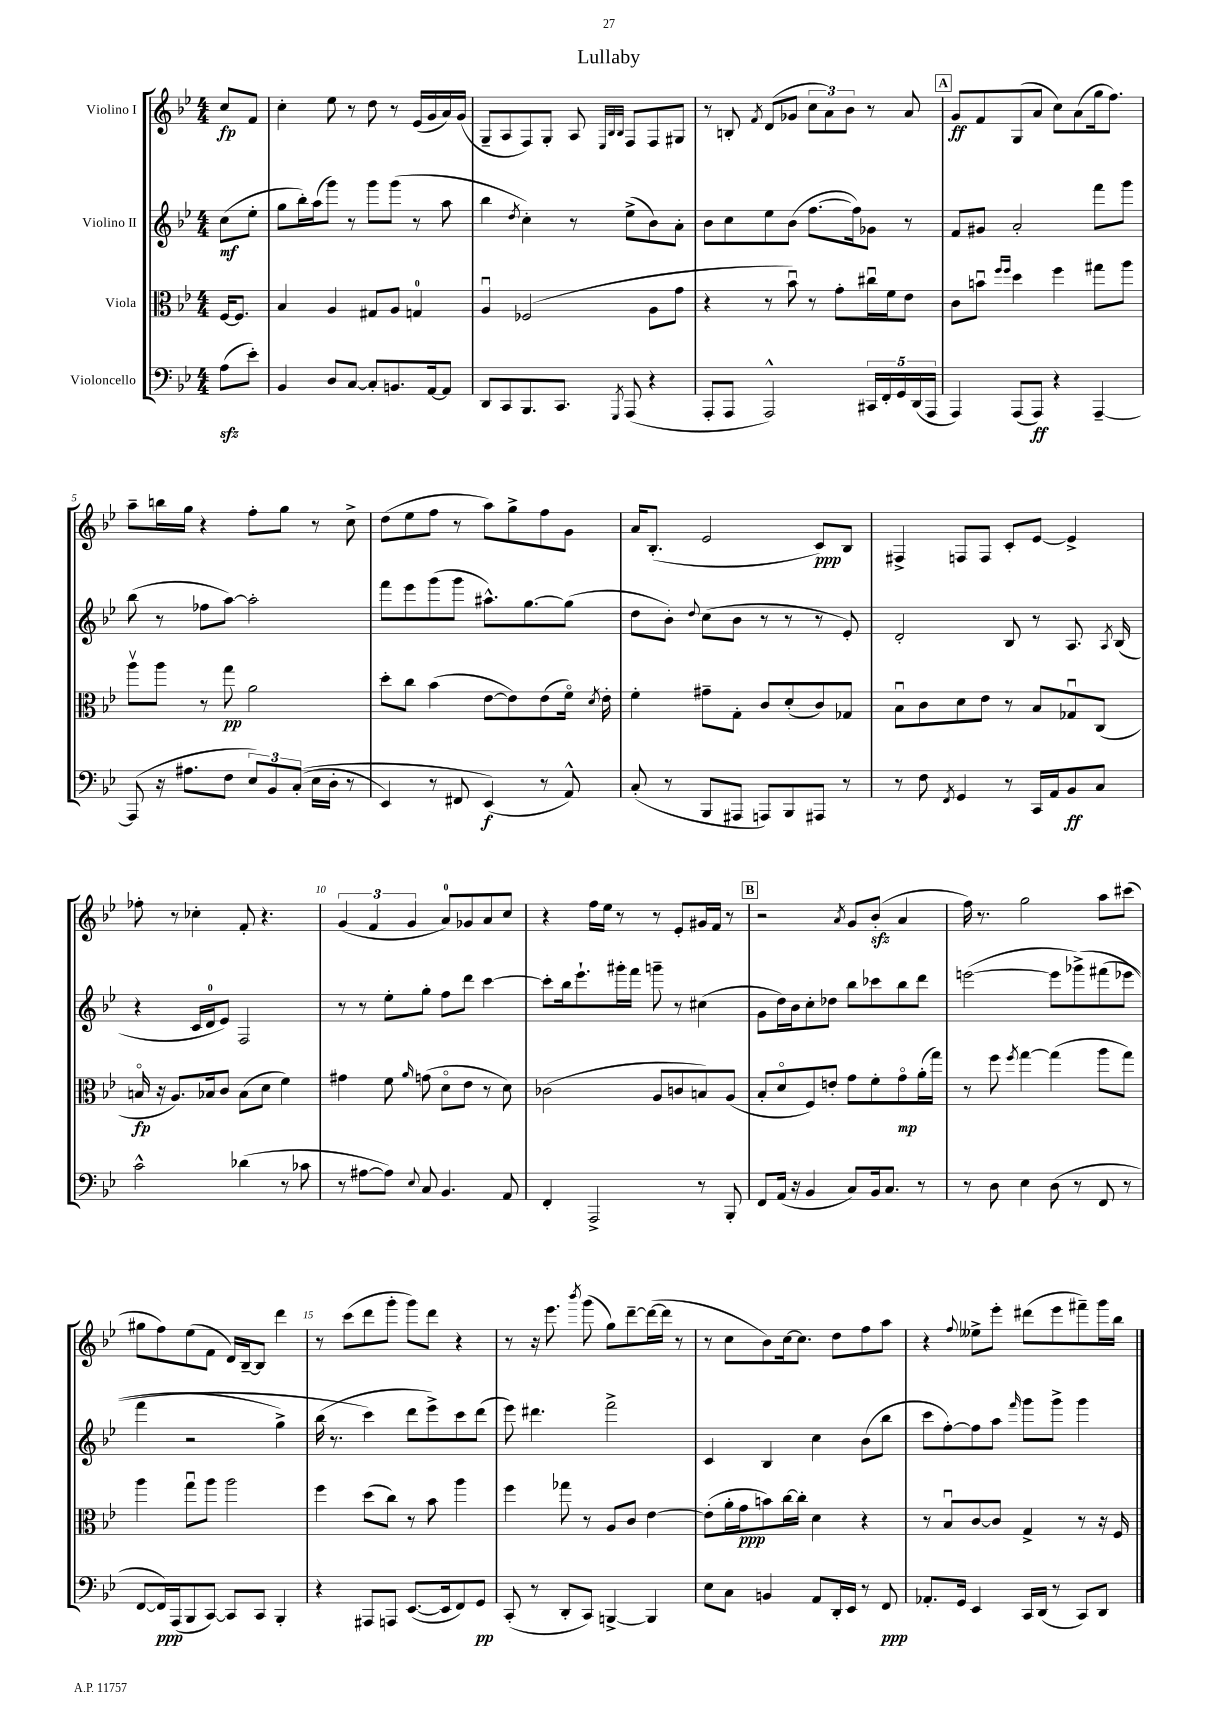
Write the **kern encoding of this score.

**kern	**kern	**kern	**kern
*staff4	*staff3	*staff2	*staff1
*clefF4	*clefC3	*clefG2	*clefG2
*k[b-e-]	*k[b-e-]	*k[b-e-]	*k[b-e-]
*M4/4	*M4/4	*M4/4	*M4/4
(8A	[16F	(8cc	8cc
.	8.F]	.	.
8e-')	.	8ee-'	8f
=	=	=	=
4BB-	4B-	8gg	4cc'
.	.	16bb-')	.
.	.	(16aa	.
8D	4A	8ggg)	8ee-
[8C	.	8r	8r
8C']	8G#	8ggg	8dd
8.BB	8A	(8ggg	8r
.	4G	8r	(16e-
[16AA	.	.	16g
8AA]	.	8aa	16a)
.	.	.	(16g
=	=	=	=
8DD	4Au	4bb-	8G~
8CC	.	.	8A
.	.	8qdd	.
8.BBB-	(2F-	4cc')	8F)
.	.	.	8G'
8.CC	.	.	.
.	.	8r	8A
.	.	.	32qqE-
.	.	.	32qqB-
8qGGG	.	.	32qqB-
(8AAA	.	(8ee-^	8F
4r	8A	8b-)	8F
.	8g	8a'	8G#
=	=	=	=
8AAA'	4r	8b-	8r
8AAA	.	8cc	8B'
.	.	.	8qf
2AAA^^)	8r	8ee-	(8d
.	8b-u)	(8b-	8g-
.	8r	[8.ff	12cc
.	.	.	12a)
.	8g'	.	.
.	.	.	12b-
.	.	16ff])	.
20CC#	16cc#u	8g-	8r
20FF'	.	.	.
.	16f	.	.
20GG	.	.	.
.	8e-	8r	8a
(20DD	.	.	.
20AAA	.	.	.
=	=	=	=
4AAA)	8c	8f	8g
.	8bu	8g#	8f
.	16qqff	.	.
.	16qqff	.	.
(8AAA	4dd	2a'	(8G
8AAA)	.	.	8a
4r	4ff	.	8cc)
.	.	.	(8a
[4AAA~	8gg#	8fff	16gg
.	.	.	8.ff)
.	8aa	8ggg	.
=	=	=	=
(8AAA]	8aav	(8bb-	8aa~
16r	8aa	8r	16bb
8.A#	.	.	16gg
.	8r	8ff-	4r
8F	8gg	[8aa)	.
12E-)	2a	2aa']	8ff'
12BB-	.	.	.
.	.	.	8gg
&((12C'	.	.	.
16E-	.	.	8r
16D'	.	.	.
8r	.	.	8cc^
=	=	=	=
4EE-)	8dd'	8fff	(8dd
.	8cc	8eee-	8ee-
8r	(4b-	(8ggg	8ff
8FF#	.	8ggg	8r
(4EE-&)	[8e-	8.aa#^^)	8aa)
.	8e-])	.	8gg^
.	.	[8.gg	.
8r	(8e-	.	8ff
8AA^^)	16fo)	(8gg]	8g
.	8qd	.	.
.	16e-'	.	.
=	=	=	=
(8C'	4f'	8dd	16a
.	.	.	(8.B-'
8r	.	8b-')	.
.	.	8qqdd	.
8BBB-	8g#~	(8cc	2e-
8AAA#	8G'	8b-	.
8AAA)	8c	8r	.
8BBB-	(8d'	8r	.
8AAA#	8c)	8r	8c)
8r	8G-	8e-')	8B-
=	=	=	=
8r	8B-u	2d'	4F#^
8F	8c	.	.
8qFF	.	.	.
4GG	8d	.	8F
.	8e-	.	8F
8r	8r	8B-	8c'
16CC	8B-	8r	[8e-
16AA	.	.	.
8BB-	8G-u	8.A	4e-^]
8C	(8C	.	.
.	.	8qA	.
.	.	(16B-	.
=	=	=	=
2c^^	16Bo	4r	8ff-'
.	16r	.	.
.	8.A)	.	8r
.	.	16c	4cc-'
.	16B-	16d	.
.	8c	8e-)	.
(4d-	(8B-	2F	8f'
.	8d	.	4.r
8r	4f)	.	.
8c-	.	.	.
=	=	=	=
8r	4g#	8r	(6g
[8A#	.	8r	.
.	.	.	6f
8A#])	8f	8ee-'	.
.	.	.	6g
8qqE-	16qqa	.	.
8C	(8g	8gg'	.
4.BB-	8do	8ff	8a)
.	8e-	8ddd	8g-
.	8r	[4ccc	8a
8AA	8d)	.	8cc
=	=	=	=
4FF'	(2c-	8ccc']	4r
.	.	16bb-	.
.	.	8.eee-`	.
2AAA^	.	.	16ff
.	.	.	16ee-
.	.	16ggg#'	8r
.	.	16fff	.
.	8A	8ggg~	8r
.	8c	8r	8e-'
8r	8B)	(4cc#	16g#
.	.	.	16f
8BBB-'	(8A	.	8r
=	=	=	=
8FF	8B-'	8g	2r
(16AA	8do	16dd)	.
16r	.	16b-	.
4BB-	8F)	8cc'	.
.	8e'	8dd-	.
.	.	.	8qa
8C)	8g	8bb-	8g
16BB-	8f'	8ccc-	(8b-'
8.C	.	.	.
.	8go	8bb-	4a
8r	(16a'	8ddd	.
.	16gg)	.	.
=	=	=	=
8r	8r	([2eee	16ff)
.	.	.	8.r
8D	8ff	.	.
.	8qff	.	.
4E-	[4gg	.	2gg
(8D	(4gg]	8eee]	.
8r	.	&(8ggg-^)	.
8FF	8aa	(8fff#	8aa
8r	8gg)	8eee-	(8ccc#
=	=	=	=
[8FF	4aa	4fff	8gg#
16FF])	.	.	8ff)
(16AAA	.	.	.
8BBB-	8ggu	2r	(8ee-
[8CC)	8aa	.	8f
8CC]	2aa	.	16d)
.	.	.	[16B-~
8CC	.	.	8B-]
4BBB-'	.	4gg^)	4ddd
=	=	=	=
4r	4ff	(16bb-	8r
.	.	8.r	.
.	.	.	(8ccc
8AAA#	(8dd	4ccc&)	8ddd
8AAA	8cc)	.	8ggg'
([8.EE-	8r	8ddd	8ggg)
.	8b-	8eee-^)	8ddd
16EE-]	.	.	.
8FF)	4aa	8ccc	4r
8GG	.	(8ddd	.
=	=	=	=
(8CC'	4ff	8eee-)	8r
8r	.	4.ddd#	16r
.	.	.	8.eee-
8DD'	8gg-	.	.
.	.	.	8qbbb-
8CC)	8r	.	(8ggg
[4BBB^	8A	2fff^	8gg)
.	8c	.	[8ddd~
4BBB]	[4e-	.	(16ddd_
.	.	.	16ddd]
.	.	.	8r
=	=	=	=
8E-	(8e-']	4c	8r
8C	16a'	.	8cc
.	16g	.	.
4BB	8b)	4B-	8b-)
.	[16cc	.	[16cc
.	16cc']	.	8.cc]
8AA	4d	4cc	.
16DD'	.	.	8dd
16EE-	.	.	.
8r	4r	(8b-	8ff
8FF	.	8bb-	8aa
=	=	=	=
8.AA-'	8r	8ccc	4r
.	8B-u	[8ff')	.
16GG	.	.	.
.	.	.	8qqff
4EE-	[8c	8ff]	8ee--^
.	8c]	8aa	8eee-'
.	.	16qqfff	.
16CC	4G^	8ggg	(8ddd#
(16DD	.	.	.
8r	.	8ggg^	8eee-
8CC)	8r	4ggg	8fff#~)
8DD	16r	.	16ggg
.	16F	.	16bb-
==	==	==	==
*-	*-	*-	*-
